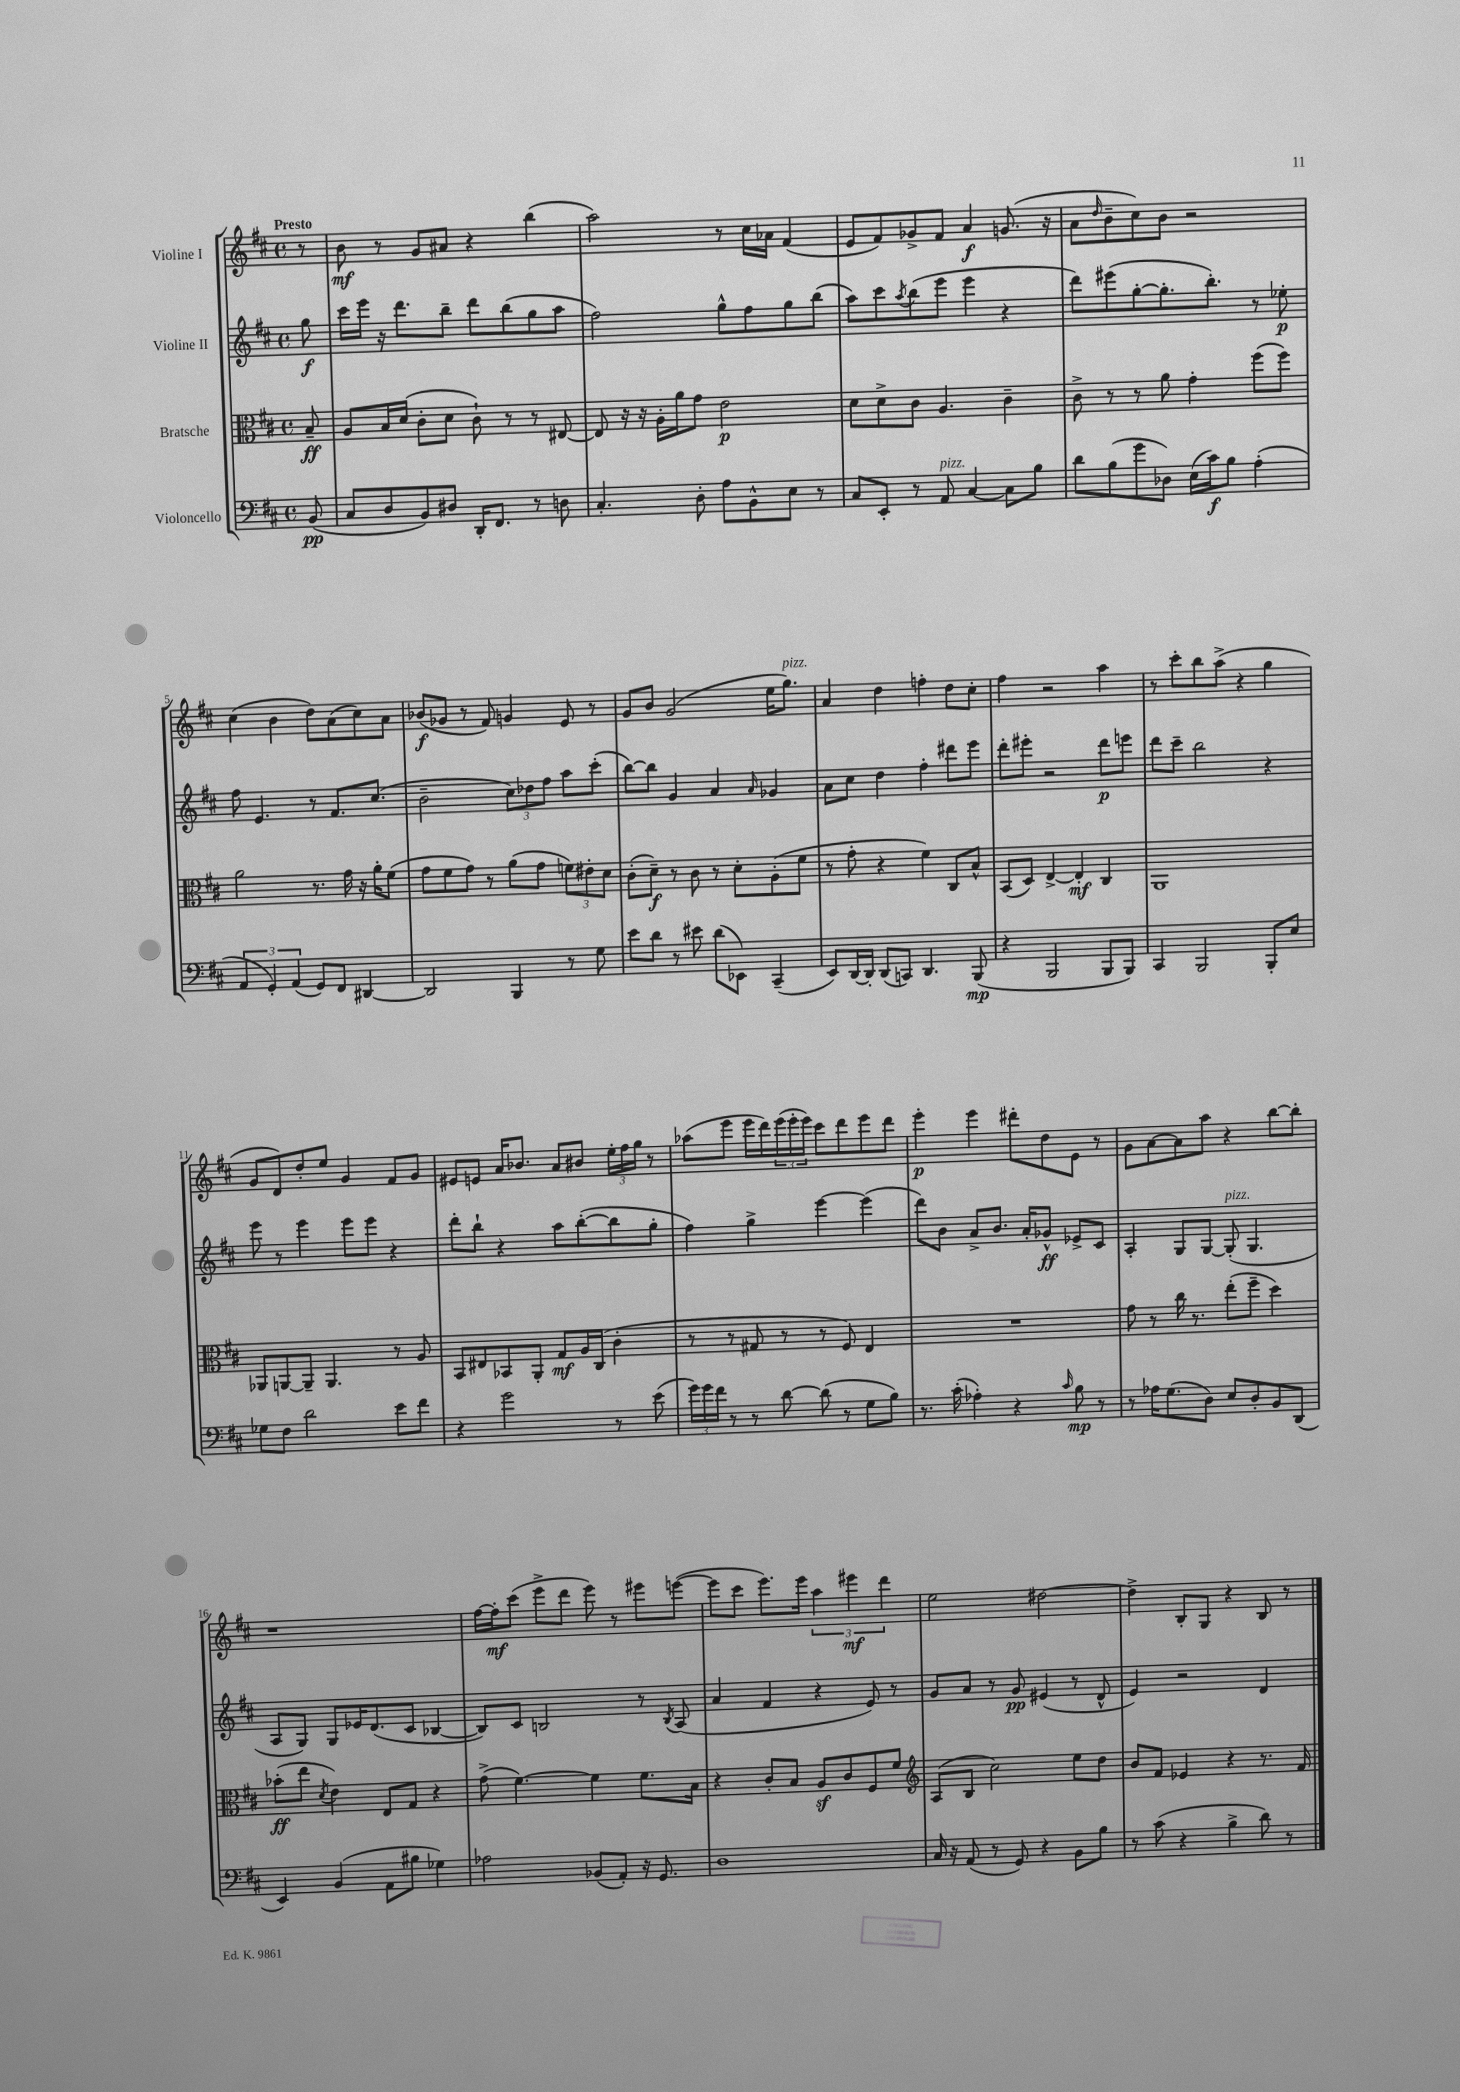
<<
\new StaffGroup <<
\new Staff = "s0" \with { instrumentName = "Violine I" } {
    \clef treble \key d \major \defaultTimeSignature \time 4/4 \partial 8 \tempo "Presto"
    r8 |
    b'8\mf r8 g'8 ais'8 r4 b''4( |
    a''2) r8 cis''16 aes'16 fis'4( |
    e'8 fis'8) ges'8-> fis'8 a'4\f g'8.( r16 |
    a'8 \grace { d''16 } b'8-- cis''8) b'8 r2 |
    cis''4( b'4 d''8) a'8( cis''8) a'8 |
    bes'8\f( ges'8 r8 fis'8) g'4 e'8 r8 |
    g'8 b'8 g'2( e''16 g''8.^\markup { \italic "pizz." }) |
    a'4 d''4 f''4-. d''8 cis''8-. |
    fis''4 r2 a''4 |
    r8 cis'''8-. b''8 a''8->( r4 g''4 |
    g'8 d'8) d''8-. e''8 g'4 fis'8 g'8 |
    eis'8 e'8 a'16 bes'8. a'8 bis'8 \tuplet 3/2 { e''16-. fis''16 g''16 } r8 |
    aes''8( e'''8 e'''16 d'''16) \tuplet 3/2 { e'''16( e'''16-. e'''16) } cis'''8 d'''8 e'''8 d'''8 |
    e'''4-.\p e'''4 dis'''8-. d''8 e'8 r8 |
    g'8 a'8~ a'8 a''8 r4 b''8~ b''8-. |
    r1 |
    fis''16~ fis''16-.\mf cis'''8( e'''8-> d'''8 e'''8) r8 eis'''8 e'''8~( |
    e'''8 cis'''8 e'''8.) e'''16 \tuplet 3/2 { a''4 eis'''4\mf d'''4 } |
    e''2 dis''2~ |
    dis''4-> b8-. g8 r4 b8 r8 \bar "|." |
}
\new Staff = "s1" \with { instrumentName = "Violine II" } {
    \clef treble \key d \major \defaultTimeSignature \time 4/4 \partial 8
    g''8\f |
    cis'''16 e'''16 r16 d'''8. b''8-- d'''8 b''8( g''8 a''8 |
    fis''2) g''8-^ fis''8 g''8 b''8( |
    a''8) cis'''8 \acciaccatura { a''8 } b''8( e'''8 e'''4 r4 |
    d'''8) eis'''8( g''8~-. g''8.-. b''8.-.) r8 ees''8-.\p |
    fis''8 e'4. r8 fis'8. cis''8.( |
    b'2-- \tuplet 3/2 { cis''8) des''8 fis''8 } a''8 cis'''8-.( |
    b''8~) b''8 g'4 a'4 \grace { a'16 } ges'4 |
    a'8 cis''8 d''4 fis''4-. dis'''8 e'''8 |
    d'''8-. eis'''8-. r2 d'''8\p e'''8 |
    d'''8 cis'''8-- b''2 r4 |
    e'''8 r8 e'''4 e'''8 e'''8 r4 |
    d'''8-. b''8-! r4 a''8 b''8~-.( b''8 g''8-. |
    fis''4) g''4-> e'''4~ e'''4( |
    d'''8) b'8 a'8-> b'8. a'16-. ges'8-^\ff ees'8-> cis'8 |
    a4-. g8 g8~ g8-.^\markup { \italic "pizz." }( g4. |
    a8 g8) g8 ees'16 d'8.( cis'8 bes4~ |
    bes8) cis'8 b2 r8 \acciaccatura { b8 } a8( |
    a'4 fis'4 r4 e'8) r8 |
    g'8 a'8 r8 g'8\pp eis'4( r8 d'8-^ |
    e'4) r2 d'4 \bar "|." |
}
\new Staff = "s2" \with { instrumentName = "Bratsche" } {
    \clef alto \key d \major \defaultTimeSignature \time 4/4 \partial 8
    b8--\ff |
    a8 b16 d'16( cis'8-. d'8 cis'8-!) r8 r8 eis8~ |
    eis8 r16 r16 a16-. a'16 g'8 e'2\p |
    d'8 d'8-> cis'8 a4. cis'4-- |
    cis'8-> r8 r8 a'8 g'4-. fis''8( fis''8) |
    a'2 r8. g'16 r16 a'16-. fis'8( |
    g'8 fis'8 g'8) r8 a'8( g'8 \tuplet 3/2 { f'8) eis'8-. d'8 } |
    cis'8-.( d'8--\f) r8 cis'8 r8 d'8-. a8-.( fis'8 |
    r8 g'8-. r4 fis'4) cis8 b8-^ |
    b,8( d8) e4~-> e4-.\mf cis4 |
    a,1 |
    aes,8 a,8~ a,8-- a,4. r8 a8 |
    b,8 eis8 bes,8 a,8-. g8\mf a16 cis16( cis'4-. |
    r8 r8 gis8 r8 r8 fis8) e4 |
    R1 |
    g'8 r8 cis''16 r8. e''8-.( fis''8-- d''4) |
    bes'8-.\ff( e''8 \acciaccatura { d'8 } e'4) e8 g8 r4 |
    g'8->( fis'4.~) fis'4 fis'8. b16 |
    r4 cis'8-. b8 a8\sf cis'8 fis8 fis'8 |
    \clef treble a8( b8 cis''2) e''8 d''8 |
    b'8 fis'8 ees'4 r4 r8. fis'16 \bar "|." |
}
\new Staff = "s3" \with { instrumentName = "Violoncello" } {
    \clef bass \key d \major \defaultTimeSignature \time 4/4 \partial 8
    b,8\pp( |
    cis8 d8 b,8) dis8 d,16-. fis,8. r8 d8 |
    cis4.-. d8-. a8 b,8-^ e8 r8 |
    cis8 e,8-. r8 a,8^\markup { \italic "pizz." } cis4~ cis8 b8 |
    d'8 b8( g'8 des8) e16( cis'16\f) b8 a4-.( |
    \tuplet 3/2 { a,4 g,4-.) a,4( } g,8) fis,8 dis,4~ |
    dis,2 b,,4 r8 g8 |
    e'8 d'8 r8 eis'8 d'8( ees,8) cis,4--( |
    e,8) d,16~ d,16-. d,8( c,8) d,4. b,,8\mp( |
    r4 b,,2 b,,8 b,,8) |
    cis,4 b,,2 b,,8-. e8 |
    ges8 fis8 d'2 e'8 fis'8 |
    r4 g'2 r8 e'8( |
    \tuplet 3/2 { g'16) g'16 fis'16 } r8 r8 d'8~ d'8( r8 g8 b8) |
    r8. cis'16-.( aes4-.) r4 \grace { cis'16 } b8\mp r8 |
    r8 aes16 g8.( d8) e8 d8-. b,8 d,8( |
    e,4) b,4( a,8 bis8 ges4) |
    aes2 bes,8( a,8-.) r16 g,8. |
    d1 |
    cis16 r16 a,8( r8 g,8) r4 b,8 b8 |
    r8 cis'8( r4 b4-> d'8) r8 \bar "|." |
}
>>
>>
